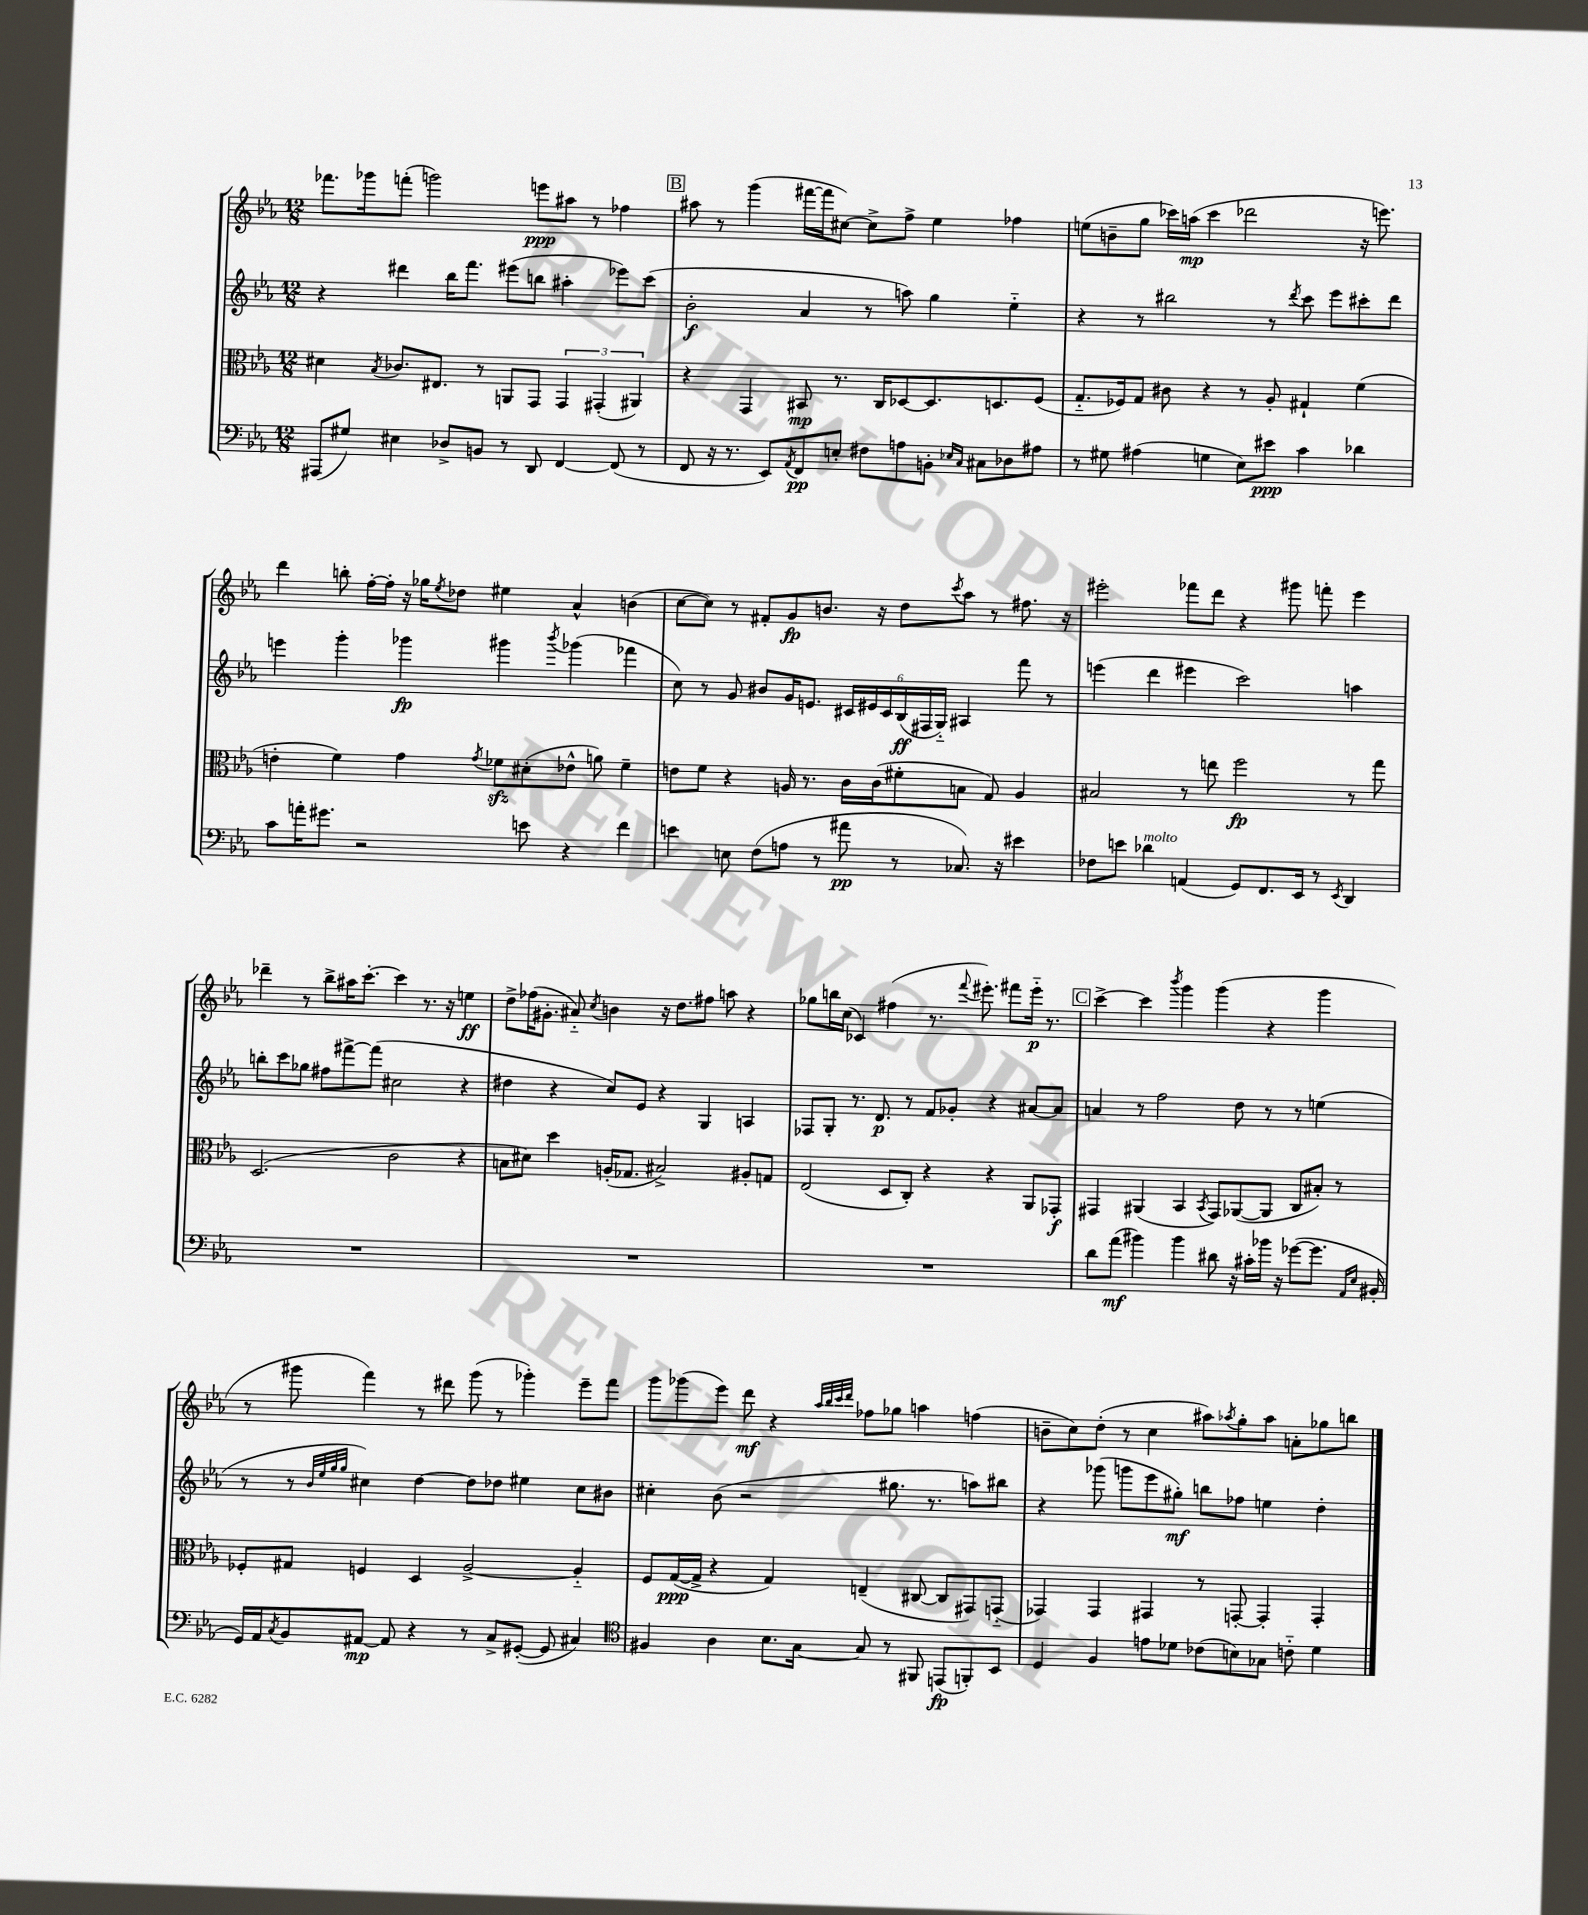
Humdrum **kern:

**kern	**dynam	**kern	**dynam	**kern	**dynam	**kern	**dynam
*part4	*part4	*part3	*part3	*part2	*part2	*part1	*part1
*staff4	*staff4	*staff3	*staff3	*staff2	*staff2	*staff1	*staff1
*clefF4	*	*clefC3	*	*clefG2	*	*clefG2	*
*k[b-e-a-]	*	*k[b-e-a-]	*	*k[b-e-a-]	*	*k[b-e-a-]	*
*M12/8	*	*M12/8	*	*M12/8	*	*M12/8	*
=11	=11	=11	=11	=11	=11	=11	=11
(8AAA#X/L	.	4d#X\	.	4r	.	8.fff-X\L	.
8G#X/J)	.	.	.	.	.	.	.
.	.	.	.	.	.	16ggg-X\k	.
.	.	8qB-/	.	.	.	.	.
4E#X\	.	8.c-X/L	.	4ddd#X\	.	(8fffn'\J	.
.	.	.	.	.	.	2gggn\)	.
.	.	8.E#X/J	.	.	.	.	.
8D-X^/L	.	.	.	16bb-\KL	.	.	.
.	.	.	.	8.fff\J	.	.	.
8BBn/J	.	8r	.	.	.	.	.
8r	.	8AAn/L	.	(8eee#X\L	.	.	.
8DD/	.	8GG/J	.	8bbn\J	.	8eeen\L	ppp
[4FF/	.	6GG/	.	4aa#X'\	.	8aa#X\J	.
.	.	.	.	.	.	8r	.
.	.	(6GG#X'/	.	.	.	.	.
(8FF/]	.	.	.	8eee-X\L)	.	4ff-X\	.
.	.	6AA#X/)	.	.	.	.	.
8r	.	.	.	(8ccc\J	.	.	.
!!LO:REH:place=s1:t=B
=12	=12	=12	=12	=12	=12	=12	=12
8FF/	.	4r	.	2b-'\	f	8aa#X\	.
16r	.	.	.	.	.	8r	.
8.r	.	.	.	.	.	.	.
.	.	4GG/	.	.	.	(4ggg\	.
8EE-/L)	.	.	.	.	.	.	.
8qAA-/	.	.	.	.	.	.	.
8FF/	pp	8BB#X/	mp	4a-/	.	[16fff#X\LL	.
.	.	.	.	.	.	16fff#\J]	.
8En'/J	.	8.r	.	.	.	[8cc#X\J)	.
8F#X\L	.	.	.	8r	.	8cc#^\L]	.
.	.	16C/KL	.	.	.	.	.
8An\	.	[8D-X/	.	8aan\)	.	8ff^\J	.
8BBn'\J	.	8.D-/]	.	4gg\	.	4ee-\	.
16qqE-X/LL	.	.	.	.	.	.	.
16qqC/JJ	.	.	.	.	.	.	.
8C#X\L	.	.	.	.	.	.	.
.	.	8.Dn/	.	.	.	.	.
8D-X\	.	.	.	4ee-\	.	4ff-X\	.
8A#X\J	.	(8F/J	.	.	.	.	.
=13	=13	=13	=13	=13	=13	=13	=13
8r	.	8.G/L	.	4r	.	(8een\L	.
8G#X\	.	.	.	.	.	8bn~\	.
.	.	16F-X/k)	.	.	.	.	.
(4A#X\	.	8G/J	.	8r	.	8gg\J	.
.	.	8c#X\	.	2bb#X\	.	16ccc-X\LL)	.
.	.	.	.	.	.	(16aan\JJ	mp
4Gn\	.	4r	.	.	.	4ccc-\	.
8E-\L)	.	8r	.	.	.	2ddd-X\	.
8e#X\J	ppp	8A-'/	.	8r	.	.	.
.	.	.	.	8qddd/	.	.	.
4c\	.	4G#X`/	.	8ccc\	.	.	.
.	.	.	.	8eee-\L	.	.	.
4d-X\	.	(4f\	.	8ccc#X'\	.	16r	.
.	.	.	.	.	.	8.eeen\)	.
.	.	.	.	8ddd\J	.	.	.
!!LO:LB:g=z
=14	=14	=14	=14	=14	=14	=14	=14
8c\L	.	4en'\	.	4eeen\	.	4ddd\	.
16an'\K	.	.	.	.	.	.	.
8.g#X\J	.	.	.	.	.	.	.
.	.	4f\)	.	4ggg'\	.	8bbn'\	.
2r	.	.	.	.	.	[16ff'\LL	.
.	.	.	.	.	.	16ff'\JJ]	.
.	.	4g\	.	4ggg-X\	fp	16r	.
.	.	.	.	.	.	16gg-X\KL	.
.	.	.	.	.	.	8qee-/	.
.	.	.	.	.	.	8dd-X\J	.
.	.	8qg/	.	.	.	.	.
.	.	8f-Xzz\L	.	4ggg#X\	.	4ee#X\	.
8en\	.	(8d#X'\	.	.	.	.	.
.	.	.	.	8qbbb-/	.	.	.
4r	.	8e-X^^\J	.	(4ggg-X\	.	4a-^^/	.
.	.	8an\)	.	.	.	.	.
4f\	.	4f-~\	.	4fff-X\	.	(4bn\	.
=15	=15	=15	=15	=15	=15	=15	=15
4en\	.	8en\L	.	8cc\)	.	[8cc\L	.
.	.	8f\J	.	8r	.	8cc\J])	.
8En\	.	4r	.	8g/	.	8r	.
(8F\L	.	.	.	8b#X/L	.	8f#X'/L	.
8An\J	.	16An/	.	16g/K	.	8g/	fp
.	.	8.r	.	8.en/J	.	.	.
8r	.	.	.	.	.	8.bn/J	.
8a#X\	pp	16c\LL	.	24c#X/LL	.	.	.
.	.	.	.	24e#X/	.	.	.
.	.	(16c\J	.	.	.	16r	.
.	.	.	.	24c#/	.	.	.
8r	.	8f#X'\	.	(24B-/	ff	8dd\L	.
.	.	.	.	24F#X/	.	.	.
.	.	.	.	24G/JJ)	.	.	.
.	.	.	.	.	.	8qccc/	.
8.C-X/)	.	8Bn\J	.	4A#X/	.	8aa-\J	.
.	.	8G/)	.	.	.	8r	.
16r	.	.	.	.	.	.	.
4e#X\	.	4A/	.	8fff\	.	8.ff#X\	.
.	.	.	.	8r	.	.	.
.	.	.	.	.	.	16r	.
=16	=16	=16	=16	=16	=16	=16	=16
8F-X\L	.	2B#X/	.	(4eeen\	.	2eee#X'\	.
8en\J	.	.	.	.	.	.	.
!LO:TX:a:i:t=molto	!	!	!	!	!	!	!
4d-X\	.	.	.	4ddd\	.	.	.
(4AAn/	.	8r	.	4eee#X\	.	8fff-X\L	.
.	.	8een\	.	.	.	8ddd\J	.
8GG/L)	.	2ff\	fp	2ccc\)	.	4r	.
8.FF/	.	.	.	.	.	.	.
.	.	.	.	.	.	8ggg#X\	.
16EE-/Jk	.	.	.	.	.	.	.
8r	.	.	.	.	.	8fffn'\	.
8qEE-/	.	.	.	.	.	.	.
4DD/	.	8r	.	4aan\	.	4eee#\	.
.	.	8gg\	.	.	.	.	.
!!LO:LB:g=z
=17	=17	=17	=17	=17	=17	=17	=17
1.r	.	(2.D/	.	8bbn'\L	.	4ddd-X~\	.
.	.	.	.	8ccc\	.	.	.
.	.	.	.	8gg-X\J	.	8r	.
.	.	.	.	8ff#X\L	.	8bb-^\L	.
.	.	.	.	[8fff#X^\	.	16aa#X\K	.
.	.	.	.	.	.	[8.ccc'\J	.
.	.	.	.	(8fff#\J]	.	.	.
.	.	2c\	.	2cc#X\	.	4ccc\]	.
.	.	.	.	.	.	8.r	.
.	.	.	.	.	.	16r	.
.	.	4r	.	4r	.	4een\	ff
=18	=18	=18	=18	=18	=18	=18	=18
1.r	.	8Bn\L	.	4dd#X\	.	8dd^\L	.
.	.	8d#X\J)	.	.	.	(16ff-X\K	.
.	.	.	.	.	.	8.g#X'\J	.
.	.	4dd\	.	4r	.	.	.
.	.	.	.	.	.	8a#X/)	.
.	.	.	.	.	.	8qcc/	.
.	.	(16An'/KL	.	8cc/L)	.	4bn\	.
.	.	8.G-X/J	.	.	.	.	.
.	.	.	.	8e-/J	.	.	.
.	.	2B#X^/)	.	4r	.	16r	.
.	.	.	.	.	.	8.dd\L	.
.	.	.	.	4G/	.	8ff#X\J	.
.	.	.	.	.	.	8aan\	.
.	.	8A#X'/L	.	4An/	.	4r	.
.	.	8Gn/J	.	.	.	.	.
=19	=19	=19	=19	=19	=19	=19	=19
1.r	.	(2E-/	.	8F-X/L	.	8gg-X\L	.
.	.	.	.	8G'/J	.	16bbn\L	.
.	.	.	.	.	.	(16cc\JJ	.
.	.	.	.	8.r	.	4c-X/)	.
.	.	.	.	8.d/	p	.	.
.	.	8D/L	.	.	.	(4ff#X\	.
.	.	8C'/J)	.	8r	.	.	.
.	.	4r	.	8f/L	.	8.r	.
.	.	.	.	8g-X'/J	.	.	.
.	.	.	.	.	.	8qqfff/	.
.	.	.	.	.	.	8.eee#X'\)	.
.	.	4r	.	4r	.	.	.
.	.	.	.	.	.	8fff#X\L	.
.	.	8AA-/L	.	[8a#X/L	.	16eee#\Jk	p
.	.	.	.	.	.	8.r	.
.	.	8GG-X'/J	f	8a#/J]	.	.	.
!!LO:REH:place=s1:t=C
=20	=20	=20	=20	=20	=20	=20	=20
8d\L	.	4GG#X/	.	4an/	.	[4ccc^\	.
(8a-\J	mf	.	.	.	.	.	.
4b#X\)	.	(4AA#X/	.	8r	.	4ccc\]	.
.	.	.	.	2ff\	.	.	.
.	.	.	.	.	.	8qbbb-/	.
4b#\	.	4BB-/	.	.	.	4ggg\	.
.	.	8qBB-/	.	.	.	.	.
8d#X\	.	8GG#/L)	.	.	.	(4ggg\	.
16r	.	([8AA-X/	.	8dd\	.	.	.
16c#X'\LL	.	.	.	.	.	.	.
16b-X\JJ	.	8AA-/J]	.	8r	.	4r	.
16r	.	.	.	.	.	.	.
([8g-X\L	.	8C/L	.	8r	.	.	.
8.g-\J]	.	8B#X'/J)	.	(4een\	.	4ggg\	.
.	.	8r	.	.	.	.	.
16qqAA-/LL	.	.	.	.	.	.	.
16qqE-/JJ	.	.	.	.	.	.	.
16BB#X'/	.	.	.	.	.	.	.
!!LO:LB:g=z
=21	=21	=21	=21	=21	=21	=21	=21
16GG/LL)	.	8F-X'/L	.	8r	.	8r	.
16AA-/J	.	.	.	.	.	.	.
8qC/	.	.	.	.	.	.	.
8BB-/	.	8G#X/J	.	8r	.	8ggg#X\	.
.	.	.	.	32qqb-/LLL	.	.	.
.	.	.	.	32qqee-/	.	.	.
.	.	.	.	32qqgg/	.	.	.
.	.	.	.	32qqgg/JJJ	.	.	.
[8AA#X/J	mp	4Fn/	.	4cc#X\)	.	4fff\)	.
8AA#/]	.	.	.	.	.	.	.
4r	.	4D/	.	[4dd\	.	8r	.
.	.	.	.	.	.	8ddd#X\	.
8r	.	[2A-^/	.	8dd\L]	.	(8ggg#\	.
8C^/L	.	.	.	8dd-X\J	.	8r	.
([8GG#X'/J	.	.	.	4ee#X\	.	4ggg-X'\)	.
8GG#/]	.	.	.	.	.	.	.
4C#X/)	.	4A-/]	.	8cc#\L	.	8eee-~\L	.
.	.	.	.	8b#X\J	.	8fff\J	.
=22	=22	=22	=22	=22	=22	=22	=22
*clefC4	*	*	*	*	*	*	*
4F#X/	.	8F/L	.	4cc#X'\	.	8ggg\L	.
.	.	([16G/L	ppp	.	.	(8ggg-X\	.
.	.	16G^/JJ]	.	.	.	.	.
4A-\	.	4r	.	(8b-\	.	8eee-\J)	.
.	.	.	.	2r	.	8ddd\	mf
8.B-\L	.	4G/)	.	.	.	4r	.
[16G\Jk	.	.	.	.	.	.	.
.	.	.	.	.	.	32qqaa-/LLL	.
.	.	.	.	.	.	32qqbb-/	.
.	.	.	.	.	.	32qqccc/	.
.	.	.	.	.	.	32qqddd/JJJ	.
8G/]	.	(4En~/	.	.	.	8ff-X\L	.
8r	.	.	.	8.gg#X\	.	8gg-X\J	.
8FF#X/	.	[8C#X/	.	.	.	4aan\	.
.	.	.	.	8.r	.	.	.
(8EEn/L	fp	8C#/L]	.	.	.	.	.
8FFn'/)	.	8GG#X/)	.	8aan\L)	.	(4ffn\	.
8BB-/J	.	(8GGn/J	.	8bb#X\J	.	.	.
=23	=23	=23	=23	=23	=23	=23	=23
4D/	.	4GG-X/)	.	4r	.	8bn~\L	.
.	.	.	.	.	.	8cc\)	.
4F/	.	4GG-/	.	(8ggg-X\	.	(8dd'\J	.
.	.	.	.	8gggn\L	.	8r	.
8en\L	.	4GG#X/	.	8eee-\	.	4cc\	.
8d-X\J	.	.	.	8gg#X'\J)	mf	.	.
(8c-X\L	.	8r	.	8bbn\L	.	8aa#X\L)	.
.	.	.	.	.	.	8qaa-X/	.
8Bn\)	.	[8GGn'/	.	8ff-X\J	.	8gg'\	.
8G-X\J	.	4GG'/]	.	4een\	.	8aa-\J	.
8cn\	.	.	.	.	.	8an'\L	.
4d-\	.	4GG'/	.	4dd'\	.	8gg-X\	.
.	.	.	.	.	.	8bbn\J	.
==	==	==	==	==	==	==	==
*-	*-	*-	*-	*-	*-	*-	*-
